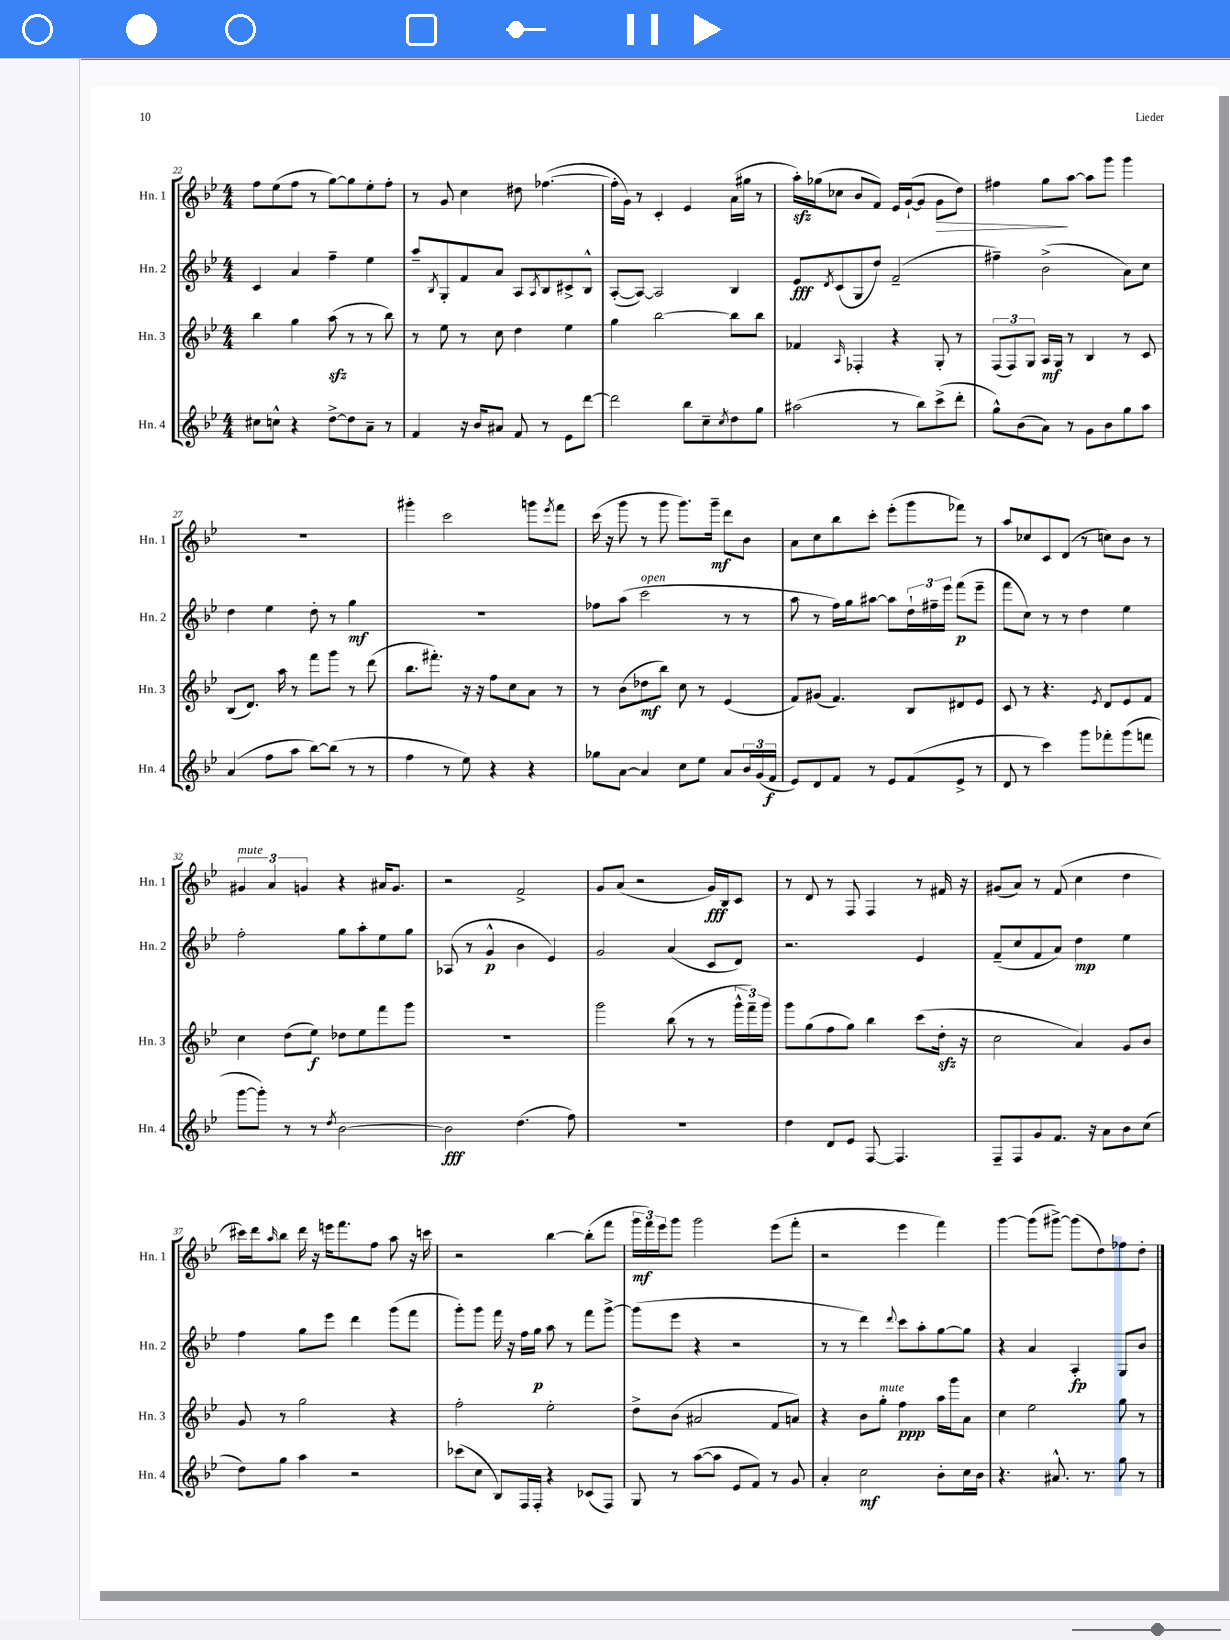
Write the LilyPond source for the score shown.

<<
\new StaffGroup <<
\new Staff = "s0" \with { instrumentName = "Hn. 1" shortInstrumentName = "Hn. 1" } {
    \clef treble \key bes \major \numericTimeSignature \time 4/4
    f''8 ees''8( f''8 r8 g''8~) g''8 ees''8-. f''8-. |
    r8 g'8 c''4 dis''8 fes''4.~( |
    fes''16-. g'16) r8 c'4-. ees'4 a'16( gis''16 r8 |
    a''16-.\sfz) ges''16( ces''8 bes'8 f'8) ees'16 g'16~-!( g'8 g'8\> d''8) |
    fis''4 g''8\! a''8~ a''8 g'''8 g'''4 |
    R1 |
    gis'''4-. c'''2 g'''8 \acciaccatura { ees'''8 } f'''8 |
    c'''16( r16 g'''8 r8 g'''8 g'''8.) g'''16--\mf d'''8 bes'8 |
    a'8 c''8 bes''8 c'''8-. ees'''8-.( g'''8 fes'''8) r8 |
    a''8 ces''8 c'8 d'8( r8 c''8) bes'8 r8 |
    \tuplet 3/2 { gis'4^\markup { \italic "mute" } a'4 g'4 } r4 ais'16 g'8. |
    r2 f'2-> |
    g'8 a'8( r2 g'16\fff) bes16 c'8 |
    r8 d'8 r8 f8 f4 r8 fis'16 r16 |
    gis'8( a'8) r8 f'8( c''4 d''4 |
    cis'''16) d'''16 \grace { a''16 } bes''8 d'''16 r16 e'''16 f'''8. f''8 a''8 r16 c'''16 |
    r2 bes''4~ bes''8-.( f'''8 |
    \tuplet 3/2 { g'''16\mf f'''16) ees'''16 } g'''8 g'''2 ees'''8( f'''8-. |
    r2 ees'''4 f'''4) |
    g'''4~ g'''8( gis'''8~->) gis'''8( d''8) fes''8 d''8-. \bar "|." |
}
\new Staff = "s1" \with { instrumentName = "Hn. 2" shortInstrumentName = "Hn. 2" } {
    \clef treble \key bes \major \numericTimeSignature \time 4/4
    c'4 a'4 f''4-- ees''4 |
    a''8-- \acciaccatura { bes8 } g8-. f'8 a'8 a8 \acciaccatura { a8 } bes8 cis'8-> bes8-^ |
    a8~-.( a8~) a2 bes4 |
    ees'8\fff \acciaccatura { d'8 } c'8( g8 d''8) f'2--( |
    fis''4--) bes'2->( a'8) c''8 |
    d''4 ees''4 d''8-. r8 g''4\mf |
    R1 |
    fes''8 a''8( c'''2^\markup { \italic "open" } r8 r8 |
    a''8 r8 f''16) g''16 ais''8~ ais''8 \tuplet 3/2 { d''16-! fis''16-- ees'''16 } f'''8\p( ees'''8-- |
    f'''8 c''8) r8 r8 d''4 ees''4 |
    f''2-. g''8 a''8-. ees''8 g''8 |
    aes8( r8 g'4-^\p bes'4 ees'4) |
    g'2 a'4( c'8 d'8) |
    r2. ees'4 |
    f'8--( c''8 f'8 a'8) d''4\mp ees''4 |
    f''4 g''8 ees'''8 d'''4 g'''8( f'''8 |
    g'''8-.) g'''8 f'''16 r16 f''16 g''16\p a''8 r8 f'''8 g'''8~-> |
    g'''8( ees'''8 r4 r2 |
    r8 r8 d'''4) \appoggiatura { d'''8 } c'''8 a''8-. g''8~ g''8 |
    r4 a'4 a4-.\fp g8 bes'8 \bar "|." |
}
\new Staff = "s2" \with { instrumentName = "Hn. 3" shortInstrumentName = "Hn. 3" } {
    \clef treble \key bes \major \numericTimeSignature \time 4/4
    bes''4 g''4 a''8\sfz( r8 r8 bes''8) |
    r8 ees''8 r8 c''8 d''4 ees''4 |
    g''4 bes''2~ bes''8 bes''8 |
    fes'4 \grace { a16 } fes4-. r4 g8-. r8 |
    \tuplet 3/2 { f8( f8) g8 } a16\mf g16 r8 bes4 r8 c'8 |
    bes8( d'8.) a''16 r8 f'''8 g'''8 r8 d'''8( |
    bes''8. fis'''8.-.) r16 r16 f''8 c''8 a'8 r8 |
    r8 bes'8( des''8\mf bes''8) c''8 r8 ees'4( |
    f'8) gis'8( f'4.) bes8 dis'8 ees'8 |
    c'8 r8 r4. \acciaccatura { ees'8 } d'8 ees'8 f'8 |
    c''4 d''8( ees''8\f) des''8 ees''8 f'''8 g'''8 |
    R1 |
    g'''2 bes''8( r8 r8 \tuplet 3/2 { g'''16-^ f'''16--) g'''16 } |
    g'''8 g''8( f''8 g''8) bes''4 c'''8( d''16-.\sfz r16 |
    c''2 a'4) g'8 bes'8 |
    g'8 r8 g''2 r4 |
    f''2-. ees''2-. |
    d''8-> bes'8( ais'2 f'8 a'8) |
    r4 bes'8 g''8-.^\markup { \italic "mute" } f''4\ppp a''16 g'''16 a'8 |
    c''4 ees''2 g''8 r8 \bar "|." |
}
\new Staff = "s3" \with { instrumentName = "Hn. 4" shortInstrumentName = "Hn. 4" } {
    \clef treble \key bes \major \numericTimeSignature \time 4/4
    cis''8 c''8-^ r4 d''8~-> d''8 a'8-- r8 |
    f'4 r16 bes'16 ais'8 f'8 r8 ees'8 d'''8~ |
    d'''2 bes''8 c''8-- \acciaccatura { c''8 } d''8 g''8 |
    ais''2( r8 bes''8) c'''8->( d'''8-. |
    g''8-^) bes'8( a'8) r8 g'8 bes'8 g''8 a''8 |
    a'4( f''8 a''8 bes''8~) bes''8( r8 r8 |
    f''4 r8 ees''8) r4 r4 |
    ges''8 a'8~ a'4 c''8 ees''8 a'8 \tuplet 3/2 { bes'16 g'16( f'16\f } |
    ees'8) d'8 f'8 r8 ees'8 f'8( ees'8-> r8 |
    d'8 r8 c'''4) g'''8 fes'''8-. g'''8( f'''8 |
    g'''8~ g'''8-.) r8 r8 \acciaccatura { d''8 } bes'2~ |
    bes'2\fff d''4.( f''8) |
    R1 |
    d''4 d'8 ees'8 f8~ f4. |
    f8-- f8 g'8 f'8. r16 a'8 bes'8 c''8( |
    d''8) g''8 a''4 r2 |
    ces'''8( c''8 bes8) f16 f16-. r4 ces'8( f8) |
    g8 r8 a''8~( a''8 ees'8 f'8) r8 g'8 |
    a'4-. c''2\mf bes'8-. c''16 bes'16 |
    r4. ais'8.-^ r8. g''8 r8 \bar "|." |
}
>>
>>
\layout { \context { \Score currentBarNumber = #22 } }
